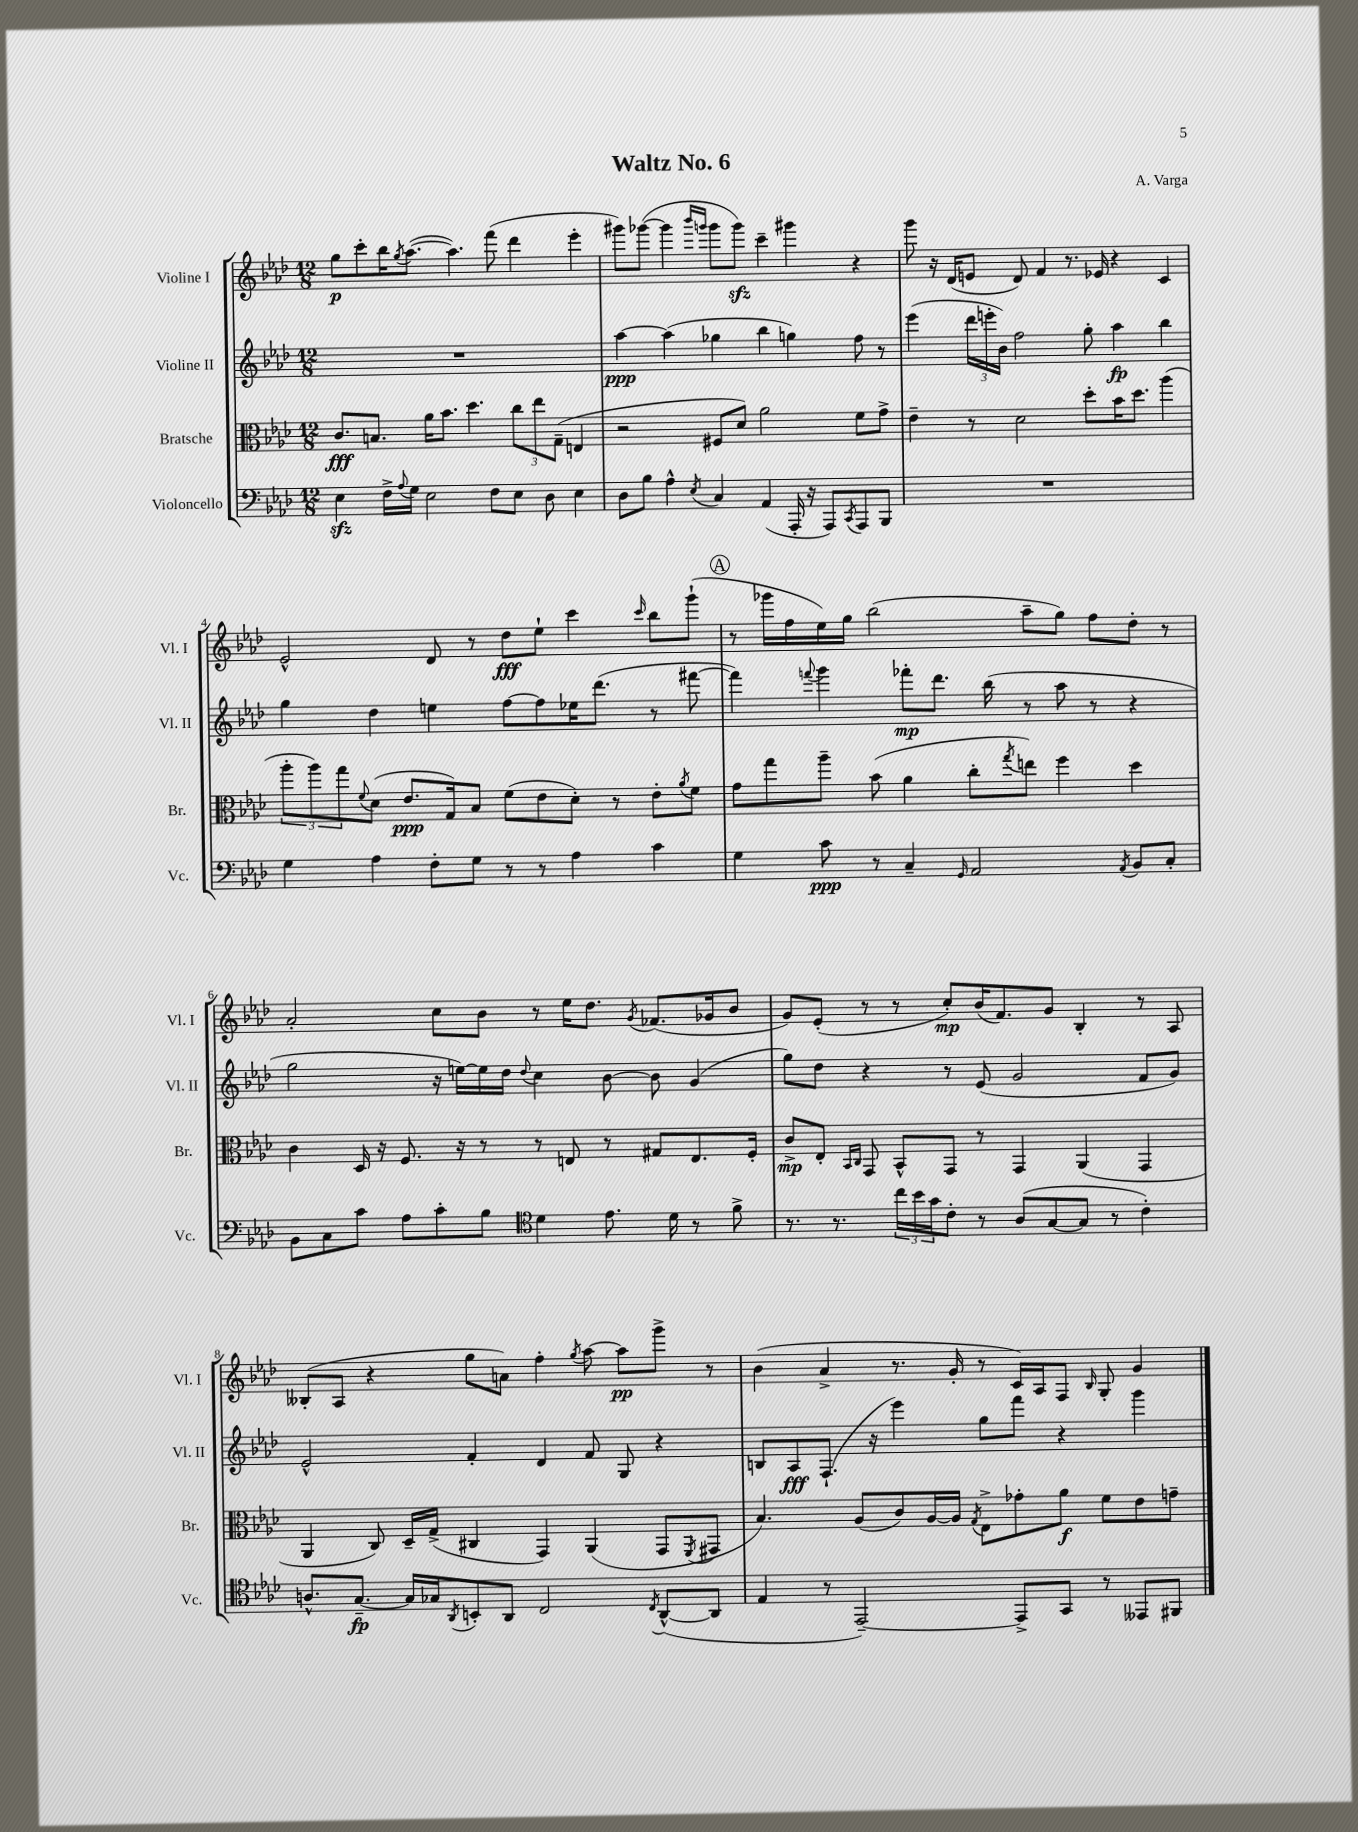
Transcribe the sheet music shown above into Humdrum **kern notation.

**kern	**dynam	**kern	**dynam	**kern	**dynam	**kern	**dynam
*part4	*part4	*part3	*part3	*part2	*part2	*part1	*part1
*staff4	*staff4	*staff3	*staff3	*staff2	*staff2	*staff1	*staff1
*I"Violoncello	*	*I"Bratsche	*	*I"Violine II	*	*I"Violine I	*
*I'Vc.	*	*I'Br.	*	*I'Vl. II	*	*I'Vl. I	*
*clefF4	*	*clefC3	*	*clefG2	*	*clefG2	*
*k[b-e-a-d-]	*	*k[b-e-a-d-]	*	*k[b-e-a-d-]	*	*k[b-e-a-d-]	*
*M12/8	*	*M12/8	*	*M12/8	*	*M12/8	*
=1	=1	=1	=1	=1	=1	=1	=1
4E-zz\	.	8.c/L	fff	1.r	.	8gg\L	p
.	.	.	.	.	.	8ccc'\	.
.	.	8.Bn/J	.	.	.	.	.
16F^\LL	.	.	.	.	.	16bb-\K	.
8qqA-/	.	.	.	.	.	8qgg/	.
16G\JJ	.	.	.	.	.	([8.aa-\J	.
2E-\	.	16a-\KL	.	.	.	.	.
.	.	8.b-\J	.	.	.	.	.
.	.	.	.	.	.	4.aa-\])	.
.	.	4.dd-\	.	.	.	.	.
8F\L	.	.	.	.	.	(8fff\	.
8E-\J	.	12cc\L	.	.	.	4ddd-\	.
.	.	12ee-\	.	.	.	.	.
8D-\	.	.	.	.	.	.	.
.	.	(12G~\J	.	.	.	.	.
4E-\	.	4En/	.	.	.	4eee-'\	.
=2	=2	=2	=2	=2	=2	=2	=2
8D-\L	.	2r	.	[4aa-\	ppp	8ggg#X\L)	.
8B-\J	.	.	.	.	.	([8ggg-X\J	.
4A-^^\	.	.	.	(4aa-\]	.	4ggg-\]	.
.	.	.	.	.	.	16qqbbb-/LL	.
8qE-/	.	.	.	.	.	16qqgggn/JJ	.
4C/	.	8F#X/L	.	4gg-X\	.	8ggg\L	.
.	.	8d-/J)	.	.	.	8gggzz\J)	.
(4AA-/	.	2a-\	.	4bb-\	.	4ccc~\	.
16AAA-'/	.	.	.	4ggn\)	.	4ggg#X\	.
16r	.	.	.	.	.	.	.
8AAA-/L)	.	.	.	.	.	.	.
8qCC/	.	.	.	.	.	.	.
8AAA-/	.	8f\L	.	8ff\	.	4r	.
8BBB-/J	.	8g^\J	.	8r	.	.	.
=3	=3	=3	=3	=3	=3	=3	=3
1.r	.	4e-~\	.	(4eee-\	.	8ggg\	.
.	.	.	.	.	.	16r	.
.	.	.	.	.	.	(16d-/KL	.
.	.	8r	.	24ddd-\LL	.	8en/J	.
.	.	.	.	24eeen'\	.	.	.
.	.	.	.	24b-\JJ)	.	.	.
.	.	2d-\	.	2ff\	.	8d-/)	.
.	.	.	.	.	.	4f/	.
.	.	.	.	.	.	8.r	.
.	.	8dd-'\L	.	8gg'\	.	.	.
.	.	.	.	.	.	16e-X/	.
.	.	16b-\K	.	4aa-\	fp	4r	.
.	.	8.dd-\J	.	.	.	.	.
.	.	(4aa-\	.	4bb-\	.	4c/	.
!!LO:LB:g=z
=4	=4	=4	=4	=4	=4	=4	=4
4G\	.	12aa-'\L	.	4gg\	.	2e-^^/	.
.	.	12aa-\)	.	.	.	.	.
.	.	12gg\	.	.	.	.	.
.	.	8qqf/	.	.	.	.	.
4A-\	.	(8d-\J	.	4dd-\	.	.	.
.	.	8.e-/L	ppp	.	.	.	.
8F'\L	.	.	.	4een\	.	8d-/	.
.	.	16G/k)	.	.	.	.	.
8G\J	.	8B-/J	.	.	.	8r	.
8r	.	(8f\L	.	[8ff\L	.	8dd-\L	fff
8r	.	8e-\	.	8ff\]	.	8ee-`\J	.
4A-\	.	8d-'\J)	.	16ee-X\K	.	4ccc\	.
.	.	.	.	(8.ddd-\J	.	.	.
.	.	8r	.	.	.	.	.
.	.	.	.	.	.	16qqccc/	.
4c\	.	8e-'\L	.	8r	.	8bb-\L	.
.	.	8qa-/	.	.	.	.	.
.	.	8f\J	.	[8fff#X\	.	(8ggg`\J	.
!!LO:REH:place=s1:t=A
=5	=5	=5	=5	=5	=5	=5	=5
4G\	.	8g\L	.	4fff#\])	.	8r	.
.	.	8gg\	.	.	.	16ggg-X\LL	.
.	.	.	.	.	.	16ff\	.
.	.	.	.	8qqfffn/	.	.	.
8c\	ppp	8aa-~\J	.	4ggg\	.	16ee-\)	.
.	.	.	.	.	.	16gg\JJ	.
8r	.	(8b-\	.	.	.	(2bb-\	.
4C~/	.	4a-\	.	8fff-X'\L	mp	.	.
.	.	.	.	8.ddd-\J	.	.	.
16qqGG/	.	.	.	.	.	.	.
2AA-/	.	8cc'\L	.	.	.	.	.
.	.	.	.	(16bb-\	.	.	.
.	.	8qgg/	.	.	.	.	.
.	.	8een\J)	.	8r	.	8aa-~\L	.
.	.	4ff\	.	8aa-\	.	8gg\J)	.
.	.	.	.	8r	.	8ff\L	.
8qAA-/	.	.	.	.	.	.	.
8BB-/L	.	4dd-\	.	4r	.	8dd-'\J	.
8C'/J	.	.	.	.	.	8r	.
!!LO:LB:g=z
=6	=6	=6	=6	=6	=6	=6	=6
8BB-\L	.	4c\	.	2gg\	.	2a-'/	.
8C\	.	.	.	.	.	.	.
8c\J	.	16D-/	.	.	.	.	.
.	.	16r	.	.	.	.	.
8A-\L	.	8.F/	.	.	.	.	.
8c'\	.	.	.	16r	.	8cc\L	.
.	.	16r	.	[16een\LL)	.	.	.
8B-\J	.	8r	.	16ee\]	.	8b-\J	.
.	.	.	.	16dd-\JJ	.	.	.
*clefC4	*	*	*	*	*	*	*
.	.	.	.	8qqdd-/	.	.	.
4d-\	.	8r	.	4cc\	.	8r	.
.	.	8En/	.	.	.	16ee-\KL	.
.	.	.	.	.	.	8.dd-\J	.
8.e-\	.	8r	.	[8b-\	.	.	.
.	.	.	.	.	.	8qg/	.
.	.	8G#X/L	.	8b-\]	.	(8.f-X/L	.
16d-\	.	.	.	.	.	.	.
8r	.	8.E/	.	(4g/	.	.	.
.	.	.	.	.	.	16g-X/k	.
8f^\	.	.	.	.	.	8b-/J	.
.	.	16F'/Jk	.	.	.	.	.
=7	=7	=7	=7	=7	=7	=7	=7
8.r	.	8c^/L	mp	8gg\L)	.	8g/L)	.
.	.	8E-'/J	.	8dd-\J	.	(8e-'/J	.
8.r	.	.	.	.	.	.	.
.	.	16qqBB-/LL	.	.	.	.	.
.	.	16qqC/JJ	.	.	.	.	.
.	.	8GG/	.	4r	.	8r	.
24cc\LL	.	8BB-^^/L	.	.	.	8r	.
24b-\	.	.	.	.	.	.	.
24g\J	.	.	.	.	.	.	.
8c'\J	.	8GG/J	.	8r	.	8cc'/L)	mp
8r	.	8r	.	(8e-/	.	(16b-/K	.
.	.	.	.	.	.	8.f/)	.
(8A-/L	.	4GG/	.	2g/	.	.	.
[8G/	.	.	.	.	.	8g/J	.
8G/J]	.	(4AA-/	.	.	.	4B-'/	.
8r	.	.	.	.	.	.	.
4c'\)	.	4GG/	.	8f/L	.	8r	.
.	.	.	.	8g/J)	.	8A-/	.
!!LO:LB:g=z
=8	=8	=8	=8	=8	=8	=8	=8
8.An^^/L	.	4AA-/	.	2e-^^/	.	(8B--X'/L	.
.	.	.	.	.	.	8A-/J	.
[8.G~/J	fp	.	.	.	.	.	.
.	.	8C/)	.	.	.	4r	.
16G/LL]	.	16D-~/LL	.	.	.	.	.
16G-X/J	.	(16G^/JJ	.	.	.	.	.
8qAA-/	.	.	.	.	.	.	.
8BBn'/	.	4C#X/	.	4f'/	.	8gg\L	.
8AA-/J	.	.	.	.	.	8an\J)	.
2C/	.	4GG/)	.	4d-/	.	4ff'\	.
.	.	.	.	.	.	8qgg/	.
.	.	(4AA-/	.	8f/	.	[8aa-\	.
.	.	.	.	8G/	.	8aa-\L]	pp
8qC/	.	.	.	.	.	.	.
([8AA-^^/L	.	8GG/L	.	4r	.	8ggg^\J	.
.	.	8qFF/	.	.	.	.	.
8AA-/J]	.	8GG#X/J	.	.	.	8r	.
=9	=9	=9	=9	=9	=9	=9	=9
4E-/	.	4.B-/)	.	8Bn/L	.	(4b-\	.
.	.	.	.	8A-/	fff	.	.
8r	.	.	.	(8.F`/J	.	4a-^/	.
[2EE-~/)	.	(8A-/L	.	.	.	.	.
.	.	.	.	16r	.	.	.
.	.	8c/)	.	4eee-\)	.	8.r	.
.	.	[16A-/L	.	.	.	.	.
.	.	16A-/JJ]	.	.	.	16g'/	.
.	.	8qG/	.	.	.	.	.
.	.	8E-^\L	.	8gg\L	.	8r	.
8EE-^/L]	.	8g-X'\	.	8fff\J	.	16c/LL)	.
.	.	.	.	.	.	16A-/J	.
8GG/J	.	8a-\J	f	4r	.	8F/J	.
.	.	.	.	.	.	16qqB-/	.
8r	.	8f\L	.	.	.	8G'/	.
8EE--X/L	.	8e-\	.	4ggg\	.	4g/	.
8FF#X/J	.	8gn~\J	.	.	.	.	.
==	==	==	==	==	==	==	==
*-	*-	*-	*-	*-	*-	*-	*-
